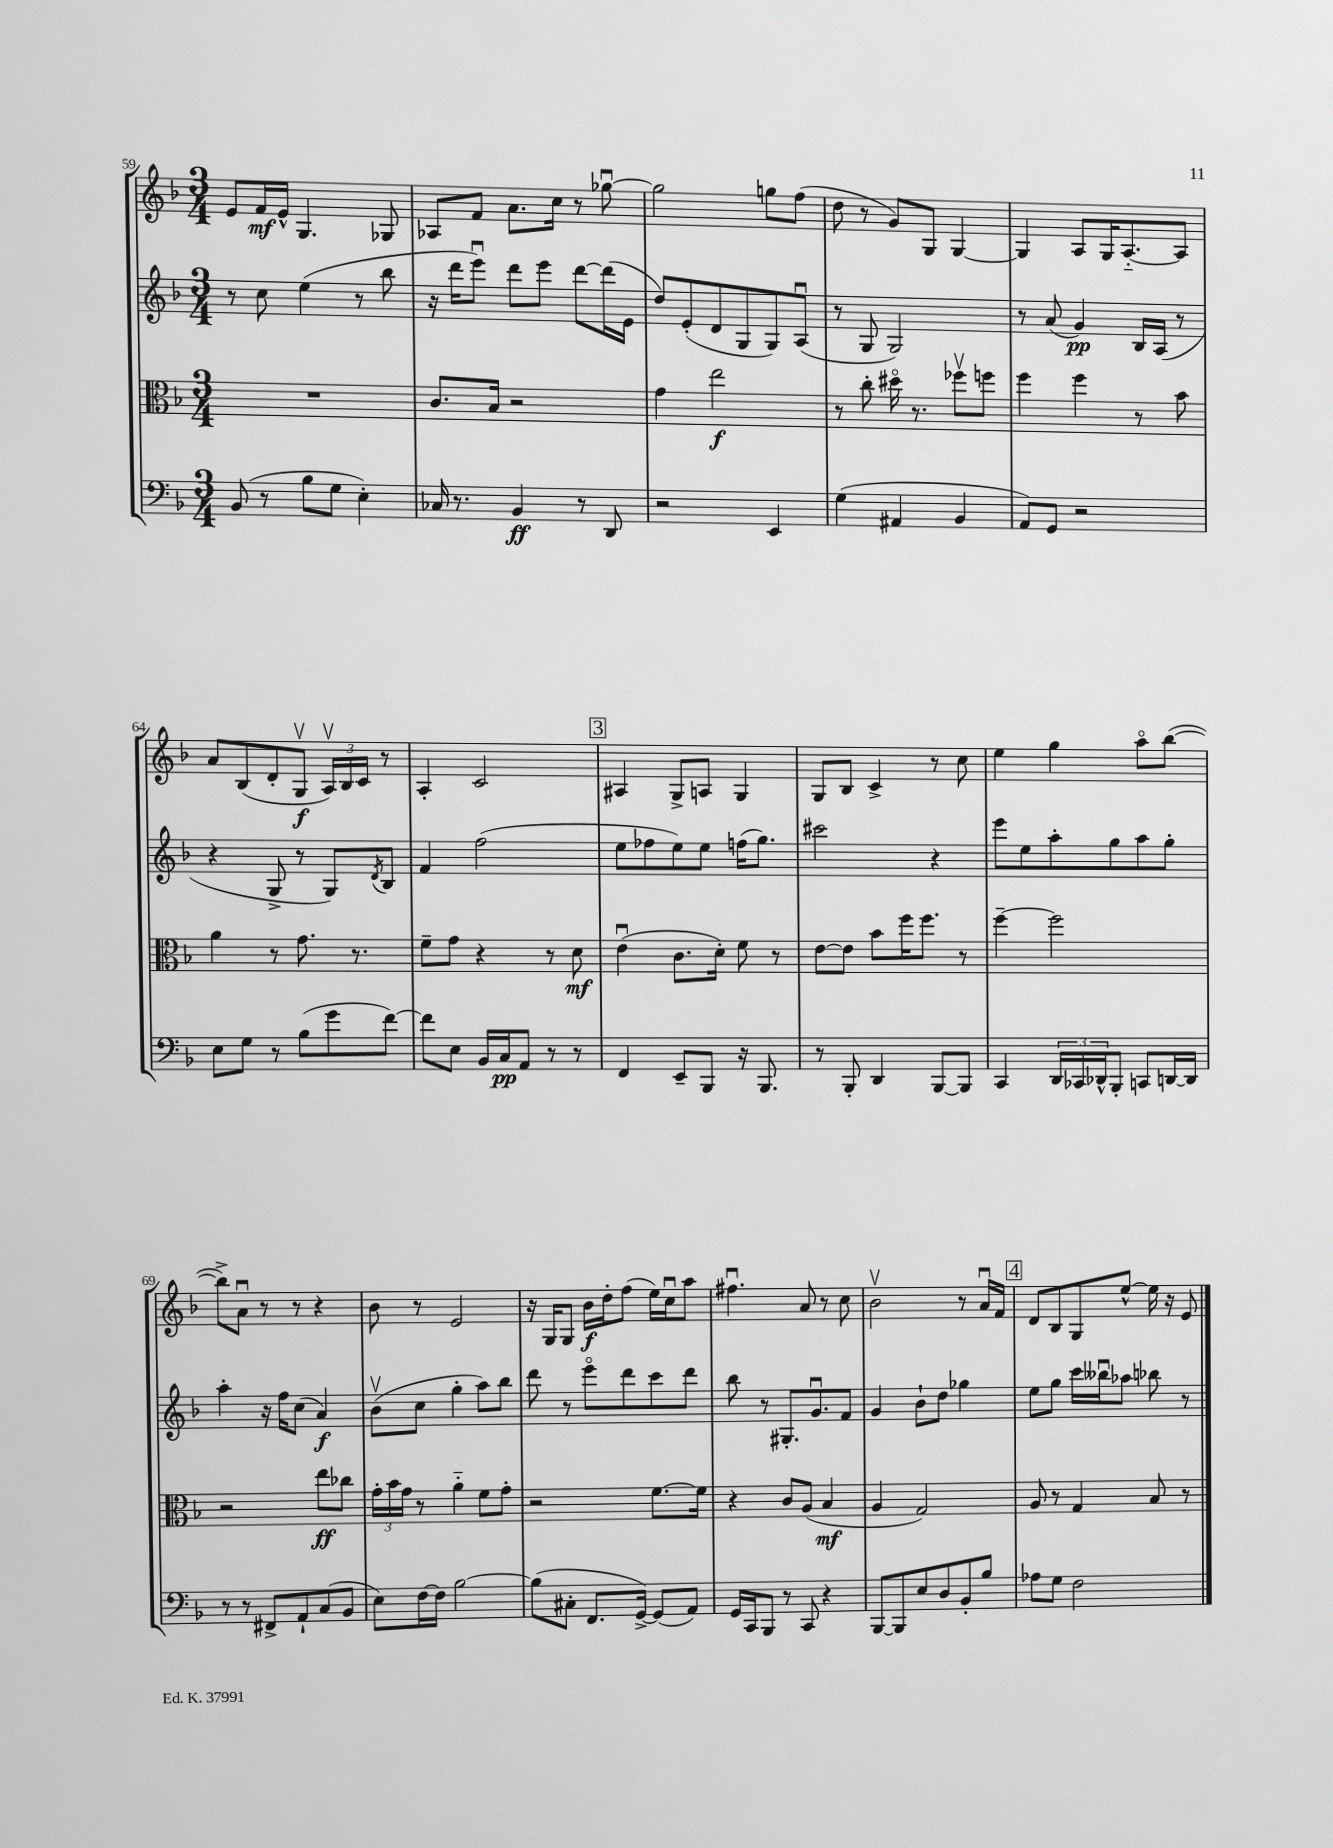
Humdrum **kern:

**kern	**kern	**kern	**kern
*staff4	*staff3	*staff2	*staff1
*clefF4	*clefC3	*clefG2	*clefG2
*k[b-]	*k[b-]	*k[b-]	*k[b-]
*M3/4	*M3/4	*M3/4	*M3/4
(8BB-	2.r	8r	8e
8r	.	8cc	16f
.	.	.	16e^^
8B-	.	(4ee	4.G
8G	.	.	.
4E')	.	8r	.
.	.	8bb-	8G-
=	=	=	=
16C-	8.c	16r	8A-
8.r	.	16ddd	.
.	.	8eeeu)	8f
.	16B-	.	.
4BB-	2r	8ddd	8.a
.	.	8eee	.
.	.	.	16cc
8r	.	[8ddd	8r
8DD	.	(16ddd]	[8gg-u
.	.	16e	.
=	=	=	=
2r	4g	8dd)	2gg-]
.	.	(8e'	.
.	2ee	8d	.
.	.	8G	.
4EE	.	8G)	8gg
.	.	(8Au	(8ff
=	=	=	=
(4G	8r	8r	8dd
.	8cc'	8G	8r
4AA#	16dd#o	2G)	8g)
.	8.r	.	.
.	.	.	8G
4BB-	8ff-v	.	[4G
.	8ff	.	.
=	=	=	=
8AA)	4ff	8r	4G]
8GG	.	(8a	.
2r	4ff	4g)	8A
.	.	.	16G
.	.	.	[8.A'~
.	8r	16B-	.
.	.	(16A	.
.	8b-	8r	8A]
=	=	=	=
8E	4a	4r	8a
8G	.	.	(8B-
8r	8r	8G^	8d'
(8B-	8.g	8r	8Gv
8g	.	8G)	24Av)
.	.	.	24B-
.	8.r	.	.
.	.	.	24c
.	.	8qd	.
[8f)	.	8B-	8r
=	=	=	=
8f]	8f~	4f	4A'
8E	8g	.	.
16BB-	4r	(2ff	2c
16C	.	.	.
8AA	.	.	.
8r	8r	.	.
8r	8d	.	.
=	=	=	=
4FF	(4eu	8ee	4A#
.	.	8ff-	.
8EE~	8.c	8ee)	8G^
8BBB-	.	8ee	8A
.	16d')	.	.
16r	8f	(16ff	4G
8.BBB-	.	8.gg)	.
.	8r	.	.
=	=	=	=
8r	[8e	2ccc#	8G
8BBB-'	8e]	.	8B-
4DD	8b-	.	4c^
.	16ff	.	.
.	8.ff	.	.
[8BBB-	.	4r	8r
8BBB-]	8r	.	8cc
=	=	=	=
4CC	[4ff~	8eee	4ee
.	.	8ee	.
24DD	2ff]	8aa'	4gg
24CC-	.	.	.
24DD-^^	.	.	.
8BBB-'	.	8gg	.
8CC	.	8aa	8aao
[16DD	.	8gg'	([8bb-
16DD]	.	.	.
=	=	=	=
8r	2r	4aa'	8bb-^])
8r	.	.	8au
8FF#^	.	16r	8r
.	.	16ff	.
8AA`	.	(8cc	8r
(8C	8ee	4a)	4r
8BB-	8cc-	.	.
=	=	=	=
8E)	24g'	(8b-v	8b-
.	24b-	.	.
.	24g	.	.
[16F	8r	8cc	8r
16F]	.	.	.
[2B-	4a'~	4gg'	2e
.	8f	8aa)	.
.	8g'	8bb-	.
=	=	=	=
(8B-]	2r	8ddd	16r
.	.	.	16G
8C#'	.	8r	8G
8.FF	.	8eeeo	16b-
.	.	.	16dd'
.	.	8ddd	(8ff
[16GG^)	.	.	.
(8GG]	[8.f	8ccc	16ee)
.	.	.	16ccu
8AA)	.	8ddd	8aa
.	16f]	.	.
=	=	=	=
16GG	4r	8bb-	4.ff#u
16CC	.	.	.
8BBB-	.	8r	.
8r	8c	8.G#'	.
8CC	(8A	.	8a
.	.	8.gu	.
4r	4B-	.	8r
.	.	8f	8cc
=	=	=	=
[8BBB-	4A	4g	2b-v
8BBB-]	.	.	.
8E	2G)	8b-`	.
8D	.	8dd	.
8BB-'	.	4gg-	8r
8B-	.	.	16au
.	.	.	16f
=	=	=	=
8A-	8A	8ee	8d
8G	8r	8gg	8B-
2F	4G	16ccc	8G
.	.	16bb--u	.
.	.	8aa-	[8ee^^
.	8B-	8bb-	16ee]
.	.	.	16r
.	8r	8r	8e
==	==	==	==
*-	*-	*-	*-
